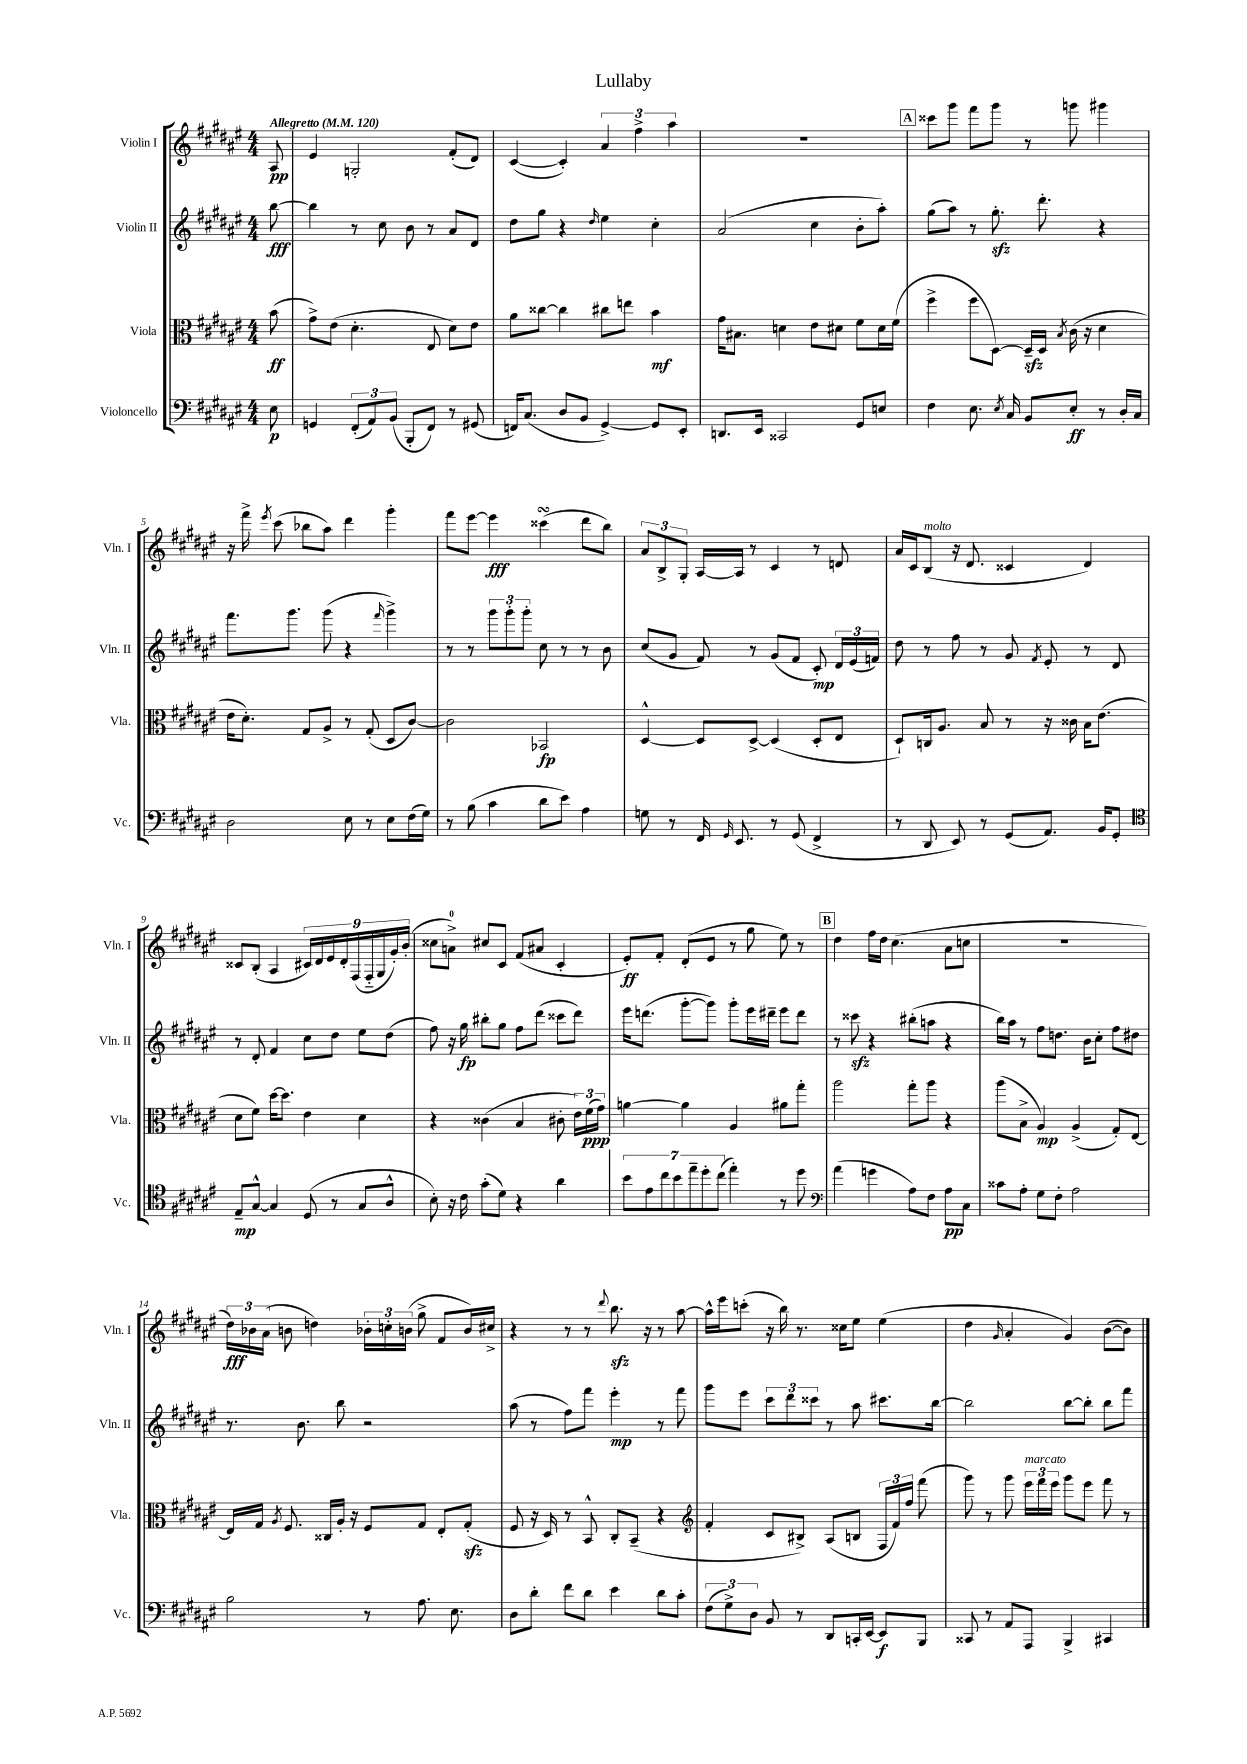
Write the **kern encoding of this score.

**kern	**dynam	**kern	**dynam	**kern	**dynam	**kern	**dynam
*part4	*part4	*part3	*part3	*part2	*part2	*part1	*part1
*staff4	*staff4	*staff3	*staff3	*staff2	*staff2	*staff1	*staff1
*I"Violoncello	*	*I"Viola	*	*I"Violin II	*	*I"Violin I	*
*I'Vc.	*	*I'Vla.	*	*I'Vln. II	*	*I'Vln. I	*
*clefF4	*	*clefC3	*	*clefG2	*	*clefG2	*
*k[f#c#g#d#a#e#]	*	*k[f#c#g#d#a#e#]	*	*k[f#c#g#d#a#e#]	*	*k[f#c#g#d#a#e#]	*
*M4/4	*	*M4/4	*	*M4/4	*	*M4/4	*
*MM120	*	*MM120	*	*MM120	*	*MM120	*
=	=	=	=	=	=	=	=
!	!	!	!	!	!	!LO:TX:a:B:t=Allegretto	!
8E#\	p	(8b\	ff	[8bb\	fff	8A#/	pp
=1	=1	=1	=1	=1	=1	=1	=1
4GGn/	.	8g#^\L)	.	4bb\]	.	4e#/	.
.	.	(8e#\J	.	.	.	.	.
(12FF#'/L	.	4.d#'\	.	8r	.	2Gn'/	.
12AA#/)	.	.	.	.	.	.	.
.	.	.	.	8cc#\	.	.	.
(12BB/J	.	.	.	.	.	.	.
8BBB'/L	.	.	.	8b\	.	.	.
8FF#/J)	.	8E#/	.	8r	.	.	.
8r	.	8d#\L)	.	8a#/L	.	(8f#'/L	.
(8GG#X/	.	8e#\J	.	8d#/J	.	8d#/J)	.
=2	=2	=2	=2	=2	=2	=2	=2
16FFn/KL)	.	8a#\L	.	8dd#\L	.	([4c#/	.
(8.C#/J	.	.	.	.	.	.	.
.	.	[8cc##X\J	.	8gg#\J	.	.	.
8D#/L	.	4cc##\]	.	4r	.	4c#'/])	.
8BB/J	.	.	.	.	.	.	.
.	.	.	.	16qqdd#/	.	.	.
[4GG#^/)	.	8cc#X\L	.	4ee#\	.	6a#/	.
.	.	8een\J	.	.	.	.	.
.	.	.	.	.	.	6ff#^\	.
8GG#/L]	.	4b\	mf	4cc#'\	.	.	.
.	.	.	.	.	.	6aa#\	.
8EE#'/J	.	.	.	.	.	.	.
=3	=3	=3	=3	=3	=3	=3	=3
8.DDn/L	.	16g#\KL	.	(2a#/	.	1r	.
.	.	8.B#X\J	.	.	.	.	.
16EE#/Jk	.	.	.	.	.	.	.
2CC##X/	.	4dn\	.	.	.	.	.
.	.	8e#\L	.	4cc#\	.	.	.
.	.	8d#X\J	.	.	.	.	.
8GG#/L	.	8f#\L	.	8b'\L	.	.	.
8En/J	.	16d#\L	.	8aa#'\J)	.	.	.
.	.	(16f#\JJ	.	.	.	.	.
!!LO:REH:place=s1:t=A
=4	=4	=4	=4	=4	=4	=4	=4
4F#\	.	4ff#^\	.	(8gg#\L	.	8ccc##X\L	.
.	.	.	.	8aa#\J)	.	8ggg#\J	.
8.E#\	.	8ff#\L	.	8r	.	8fff#\L	.
.	.	[8D#\J)	.	8.gg#zz'\	.	8ggg#\J	.
8qE#/	.	.	.	.	.	.	.
16C#/	.	.	.	.	.	.	.
8BB/L	.	16D#zz~/LL]	.	.	.	8r	.
.	.	16D#/JJ	.	8.ddd#'\	.	.	.
.	.	8qB/	.	.	.	.	.
8E#'/J	ff	(16c#\	.	.	.	8gggn\	.
.	.	16r	.	.	.	.	.
8r	.	4d#\	.	4r	.	4ggg#X\	.
16D#'/LL	.	.	.	.	.	.	.
16C#/JJ	.	.	.	.	.	.	.
!!LO:LB:g=z
=5	=5	=5	=5	=5	=5	=5	=5
2D#\	.	16e#\KL	.	8.fff#\L	.	16r	.
.	.	8.d#'\J)	.	.	.	16fff#^\	.
.	.	.	.	.	.	8qeee#/	.
.	.	.	.	.	.	(8ccc#\	.
.	.	.	.	8.ggg#\J	.	.	.
.	.	8G#/L	.	.	.	8bb-X\L	.
.	.	8A#^/J	.	(8ggg#\	.	8aa#\J)	.
8E#\	.	8r	.	4r	.	4ddd#\	.
8r	.	(8G#'/	.	.	.	.	.
.	.	.	.	16qqfff#/	.	.	.
8E#\L	.	8D#/L	.	4ggg#^\)	.	4ggg#'\	.
(16F#\L	.	[8c#/J)	.	.	.	.	.
16G#\JJ)	.	.	.	.	.	.	.
=6	=6	=6	=6	=6	=6	=6	=6
8r	.	2c#\]	.	8r	.	8fff#\L	.
(8B\	.	.	.	8r	.	[8eee#\J	.
4c#\	.	.	.	12ggg#\L	.	4eee#\]	fff
.	.	.	.	12ggg#'\	.	.	.
.	.	.	.	12ggg#'\J	.	.	.
8d#\L	.	2BB-X/	fp	8cc#\	.	(4ccc##XsSsS\	.
8e#\J)	.	.	.	8r	.	.	.
4A#\	.	.	.	8r	.	8ddd#\L	.
.	.	.	.	8b\	.	8bb\J)	.
=7	=7	=7	=7	=7	=7	=7	=7
8Gn\	.	[4D#^^/	.	(8cc#/L	.	12a#/L	.
.	.	.	.	.	.	12B^/	.
8r	.	.	.	8g#/J	.	.	.
.	.	.	.	.	.	12G#'/J	.
16FF#/	.	8D#/L]	.	8f#/)	.	[16A#/LL	.
16qqGG#/	.	.	.	.	.	.	.
8.EE#/	.	.	.	.	.	16A#/JJ]	.
.	.	[8D#^/J	.	8r	.	8r	.
8r	.	(4D#/]	.	(8g#/L	.	4c#/	.
(8GG#/	.	.	.	8f#/J	.	.	.
4FF#^/	.	8D#'/L	.	8c#'/)	mp	8r	.
.	.	8E#/J	.	24d#/LL	.	8dn/	.
.	.	.	.	(24e#/	.	.	.
.	.	.	.	24fn/JJ)	.	.	.
=8	=8	=8	=8	=8	=8	=8	=8
8r	.	8D#`/L)	.	8dd#\	.	16a#/LL	.
.	.	.	.	.	.	16c#/J	.
!	!	!	!	!	!	!LO:TX:a:i:t=molto	!
8DD#/	.	16Cn/k	.	8r	.	(8B/J	.
.	.	8.A#/J	.	.	.	.	.
8EE#/)	.	.	.	8ff#\	.	16r	.
.	.	.	.	.	.	8.d#/	.
8r	.	8B/	.	8r	.	.	.
(8GG#/L	.	8r	.	8g#/	.	4c##X/	.
.	.	.	.	8qf#/	.	.	.
8.AA#/J)	.	16r	.	8e#'/	.	.	.
.	.	16c##X\	.	.	.	.	.
.	.	16B\KL	.	8r	.	4d#/)	.
16BB/KL	.	(8.e#\J	.	.	.	.	.
8GG#'/J	.	.	.	8d#/	.	.	.
!!LO:LB:g=z
=9	=9	=9	=9	=9	=9	=9	=9
*clefC4	*	*	*	*	*	*	*
8E#~/L	mp	8d#\L	.	8r	.	8c##X/L	.
[8G#^^/J	.	8f#\J)	.	8d#'/	.	(8B'/J	.
4G#/]	.	[16dd#\KL	.	4f#/	.	4A#/	.
.	.	8.dd#\J]	.	.	.	.	.
(8D#/	.	4e#\	.	8cc#\L	.	18c#X/LL)	.
.	.	.	.	.	.	18d#/	.
.	.	.	.	.	.	18e#/	.
8r	.	.	.	8dd#\J	.	.	.
.	.	.	.	.	.	18d#'/	.
.	.	.	.	.	.	(18F#/	.
8G#/L	.	4d#\	.	8ee#\L	.	.	.
.	.	.	.	.	.	18F#/	.
.	.	.	.	.	.	18G#/	.
8A#^^/J	.	.	.	(8dd#\J	.	.	.
.	.	.	.	.	.	18g#'/)	.
.	.	.	.	.	.	(18b'/JJ	.
=10	=10	=10	=10	=10	=10	=10	=10
8B'\)	.	4r	.	8ff#\)	.	8cc##X\L	.
16r	.	.	.	16r	.	8an^\J)	.
16c#\	.	.	.	16gg#\	fp	.	.
(8g#'\L	.	(4c##X\	.	8bb#X'\L	.	8cc#X/L	.
8d#\J)	.	.	.	8gg#\J	.	8c#/J	.
4r	.	4B/	.	8ff#\L	.	(8f#/L	.
.	.	.	.	(8ddd#\J	.	8a#X/J	.
4a#\	.	8c#X'\	.	8ccc##X\L	.	4c#'/	.
.	.	24e#\LL)	.	8ddd#\J)	.	.	.
.	.	(24f#\	ppp	.	.	.	.
.	.	24g#\JJ)	.	.	.	.	.
=11	=11	=11	=11	=11	=11	=11	=11
14b\L	.	[4an\	.	16eee#\KL	.	8e#'/L)	ff
.	.	.	.	(8.dddn\J	.	.	.
14e#\	.	.	.	.	.	.	.
.	.	.	.	.	.	8f#'/J	.
14cc#\	.	.	.	.	.	.	.
14b\	.	.	.	.	.	.	.
.	.	4a\]	.	[8ggg#'\L	.	(8d#'/L	.
14ee#~\	.	.	.	.	.	.	.
14dd#'\	.	.	.	.	.	.	.
.	.	.	.	8ggg#\J])	.	8e#/J	.
(14cc#\J	.	.	.	.	.	.	.
4ee#'\)	.	4A#/	.	8ggg#'\L	.	8r	.
.	.	.	.	16eee#\L	.	8gg#\	.
.	.	.	.	16ddd#X~\JJ	.	.	.
8r	.	8a#X\L	.	8eee#\L	.	8ee#\)	.
8dd#\	.	8gg#'\J	.	8ddd#\J	.	8r	.
!!LO:REH:place=s1:t=B
=12	=12	=12	=12	=12	=12	=12	=12
*clefF4	*	*	*	*	*	*	*
(4a#\	.	2aa#\	.	8r	.	4dd#\	.
.	.	.	.	8ccc##Xzz\	.	.	.
4gn\	.	.	.	4r	.	16ff#\LL	.
.	.	.	.	.	.	16dd#\JJ	.
.	.	.	.	.	.	(4.cc#\	.
8A#\L)	.	8gg#'\L	.	(8bb#X'\L	.	.	.
8F#\J	.	8aa#\J	.	8aan\J	.	.	.
8A#\L	pp	4r	.	4r	.	8a#\L	.
8C#\J	.	.	.	.	.	8ccn\J	.
=13	=13	=13	=13	=13	=13	=13	=13
8c##X\L	.	(8aa#\L	.	16bb\LL)	.	1r	.
.	.	.	.	16aa#\JJ	.	.	.
8A#'\J	.	8B^\J	.	8r	.	.	.
8G#\L	.	4A#/)	mp	8ff#\L	.	.	.
8F#'\J	.	.	.	8.ddn\J	.	.	.
2A#\	.	(4A#^/	.	.	.	.	.
.	.	.	.	16b\KL	.	.	.
.	.	.	.	8cc#'\J	.	.	.
.	.	8G#'/L)	.	8ff#\L	.	.	.
.	.	[8E#/J	.	8dd#X\J	.	.	.
!!LO:LB:g=z
=14	=14	=14	=14	=14	=14	=14	=14
2B\	.	16E#/LL]	.	8.r	.	24dd#\LL)	fff
.	.	.	.	.	.	24b-X\	.
.	.	16G#/JJ	.	.	.	.	.
.	.	.	.	.	.	(24a#\JJ	.
.	.	8qA#/	.	.	.	.	.
.	.	8.F#/	.	.	.	8bn\	.
.	.	.	.	8.b\	.	.	.
.	.	.	.	.	.	4ddn\)	.
.	.	16C##X/LL	.	.	.	.	.
.	.	16A#'/JJ	.	8bb\	.	.	.
.	.	16r	.	.	.	.	.
8r	.	8F#/L	.	2r	.	24b-X'\LL	.
.	.	.	.	.	.	24ccn'\	.
.	.	.	.	.	.	(24bn\JJ	.
8.A#\	.	8G#/J	.	.	.	8gg#^\	.
.	.	8E#'/L	.	.	.	8f#/L	.
8.E#\	.	.	.	.	.	.	.
.	.	(8G#zz'/J	.	.	.	16b/L)	.
.	.	.	.	.	.	16cc#X^/JJ	.
=15	=15	=15	=15	=15	=15	=15	=15
8D#\L	.	8F#/	.	(8aa#\	.	4r	.
8d#'\J	.	16r	.	8r	.	.	.
.	.	16D#/)	.	.	.	.	.
8f#\L	.	8r	.	8ff#\L)	.	8r	.
8d#\J	.	8BB^^/	.	8fff#\J	.	8r	.
.	.	.	.	.	.	8qqddd#/	.
4e#\	.	8C#'/L	.	4eee#'\	mp	8.bbzz\	.
.	.	(8BB~/J	.	.	.	.	.
.	.	.	.	.	.	16r	.
8d#\L	.	4r	.	8r	.	8r	.
8c#'\J	.	.	.	8fff#\	.	[8aa#\	.
=16	=16	=16	=16	=16	=16	=16	=16
*	*	*clefG2	*	*	*	*	*
(12F#\L	.	4f#'/	.	8ggg#\L	.	16aa#^^\LL]	.
.	.	.	.	.	.	16eee#\J	.
12G#^\)	.	.	.	.	.	.	.
.	.	.	.	8eee#\J	.	(8cccn'\J	.
12D#\J	.	.	.	.	.	.	.
8BB/	.	8c#/L	.	12ccc#\L	.	16r	.
.	.	.	.	.	.	16bb\)	.
.	.	.	.	12ddd#\	.	.	.
8r	.	8B#X^/J)	.	.	.	8.r	.
.	.	.	.	12ccc##X\J	.	.	.
8DD#/L	.	(8A#/L	.	8r	.	.	.
.	.	.	.	.	.	16cc##X\KL	.
16CCn'/L	.	8Bn/J	.	8aa#\	.	8ee#\J	.
[16EE#/JJ	.	.	.	.	.	.	.
8EE#/L]	f	24F#/LL	.	8.ccc#X\L	.	(4ee#\	.
.	.	24f#/)	.	.	.	.	.
.	.	24ff#/JJ	.	.	.	.	.
8BBB/J	.	(8fff#\	.	.	.	.	.
.	.	.	.	[16bb\Jk	.	.	.
=17	=17	=17	=17	=17	=17	=17	=17
8CC##X/	.	8ggg#\)	.	2bb\]	.	4dd#\	.
8r	.	8r	.	.	.	.	.
.	.	.	.	.	.	16qqg#/	.
8AA#/L	.	8ggg#\	.	.	.	4a#'/	.
!	!	!LO:TX:a:i:t=marcato	!	!	!	!	!
8AAA#/J	.	24eee#\LL	.	.	.	.	.
.	.	24fff#\	.	.	.	.	.
.	.	24eee#\JJ	.	.	.	.	.
4BBB^/	.	8ggg#\L	.	[8bb\L	.	4g#/)	.
.	.	8eee#\J	.	8bb'\J]	.	.	.
4CC#X/	.	8fff#\	.	8bb\L	.	([8b\L	.
.	.	8r	.	8fff#\J	.	8b\J])	.
==	==	==	==	==	==	==	==
*-	*-	*-	*-	*-	*-	*-	*-
